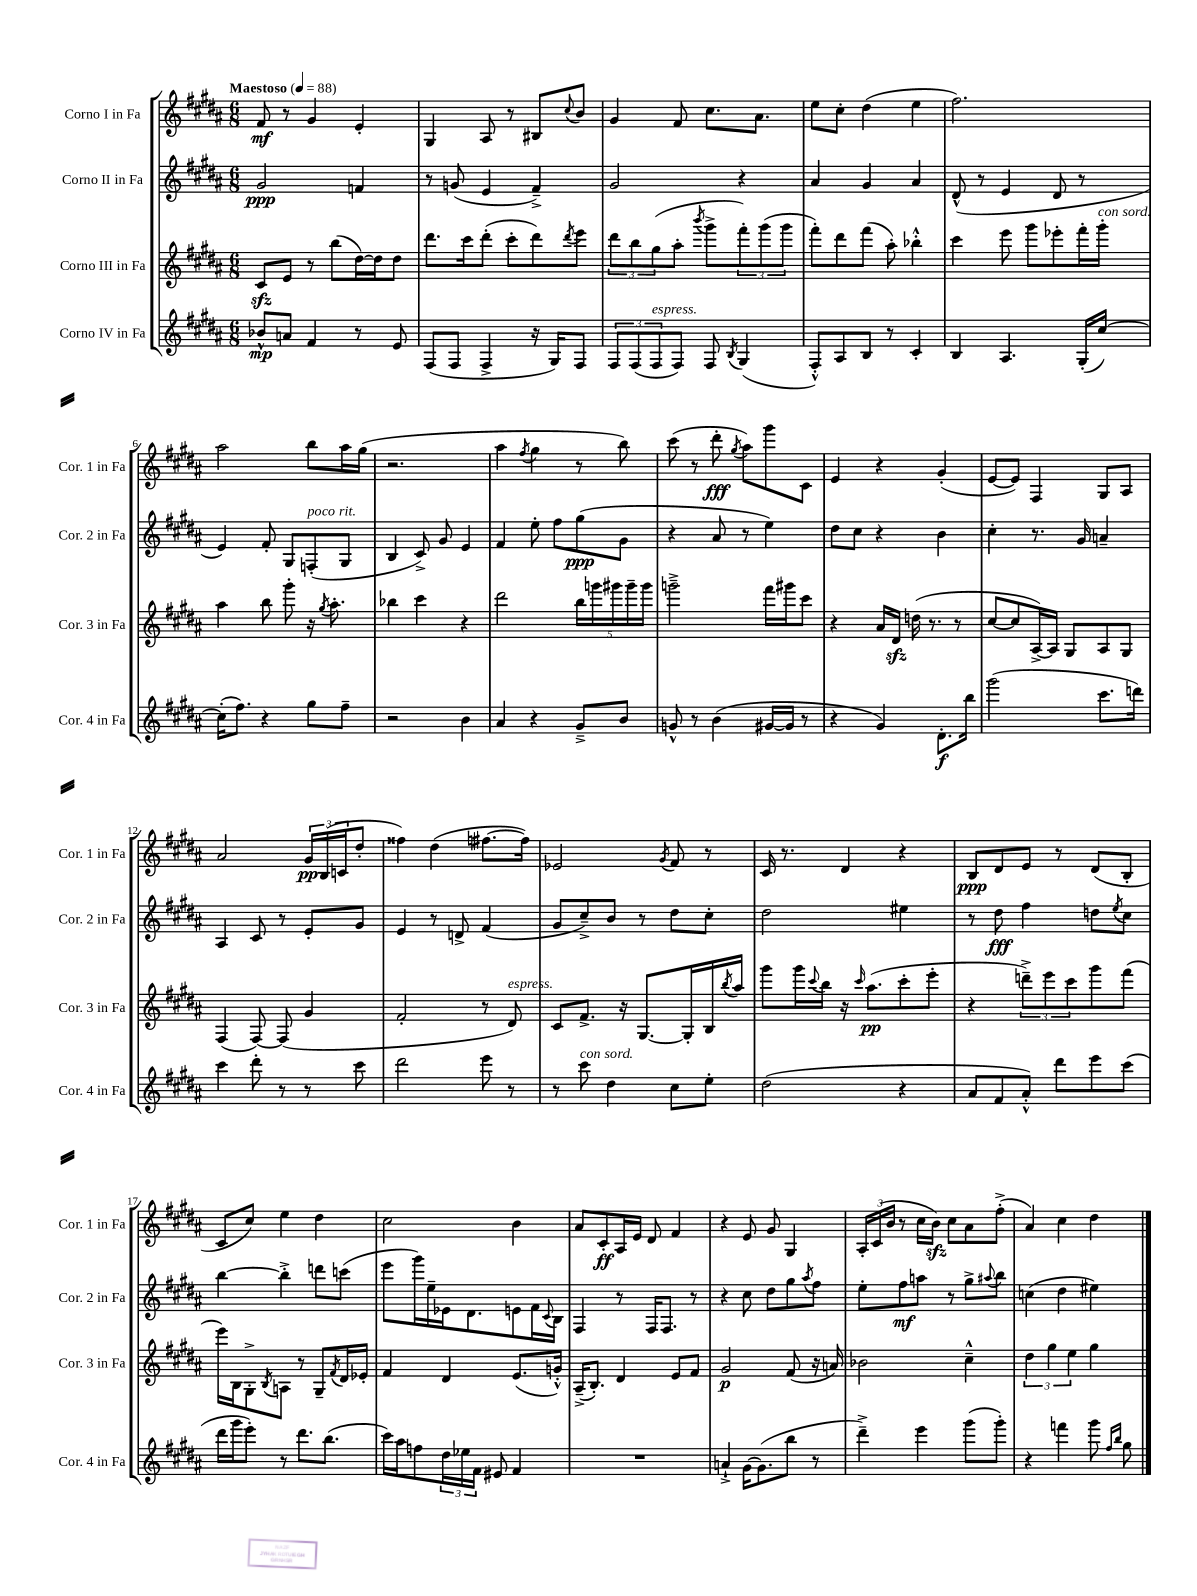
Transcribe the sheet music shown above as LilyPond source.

<<
\new StaffGroup <<
\new Staff = "s0" \with { instrumentName = "Corno I in Fa" shortInstrumentName = "Cor. 1 in Fa" } {
    \clef treble \key b \major \numericTimeSignature \time 6/8 \tempo "Maestoso" 4 = 88
    fis'8\mf r8 gis'4 e'4-. |
    gis4 ais8 r8 bis8 \appoggiatura { cis''8 } b'8 |
    gis'4 fis'8 cis''8. ais'8. |
    e''8 cis''8-. dis''4( e''4 |
    fis''2.) |
    ais''2 b''8 ais''16 gis''16( |
    r2. |
    ais''4 \acciaccatura { fis''8 } gis''4 r8 b''8) |
    cis'''8( r8 dis'''8-.\fff \acciaccatura { gis''8 } ais''8) gis'''8 cis'8 |
    e'4 r4 gis'4-.( |
    e'8~ e'8) fis4 gis8 ais8 |
    ais'2 \tuplet 3/2 { gis'16\pp b16( c'16 } dis''8-. |
    fisis''4) dis''4( fis''8.~ fis''16) |
    ees'2 \acciaccatura { gis'8 } fis'8 r8 |
    cis'16 r8. dis'4 r4 |
    b8\ppp dis'8 e'8 r8 dis'8( b8-. |
    cis'8 cis''8) e''4 dis''4 |
    cis''2 b'4 |
    ais'8 cis'8-.\ff ais16 e'16 dis'8 fis'4 |
    r4 e'8 gis'8 gis4 |
    \tuplet 3/2 { ais16-. cis'16( b'16 } r8 cis''16 b'16\sfz) cis''8 ais'8 fis''8-.->( |
    ais'4) cis''4 dis''4 \bar "|." |
}
\new Staff = "s1" \with { instrumentName = "Corno II in Fa" shortInstrumentName = "Cor. 2 in Fa" } {
    \clef treble \key b \major \numericTimeSignature \time 6/8
    gis'2\ppp f'4 |
    r8 g'8( e'4 fis'4--->) |
    gis'2 r4 |
    ais'4 gis'4 ais'4 |
    dis'8-^( r8 e'4 dis'8 r8 |
    e'4) fis'8-. gis8 f8-.^\markup { \italic "poco rit." }( gis8 |
    b4 cis'8->) gis'8 e'4 |
    fis'4 e''8-. fis''8 gis''8\ppp( gis'8 |
    r4 ais'8 r8 e''4) |
    dis''8 cis''8 r4 b'4 |
    cis''4-. r8. gis'16 a'4-- |
    ais4 cis'8 r8 e'8-. gis'8 |
    e'4 r8 d'8-> fis'4( |
    gis'8 cis''8--->) b'8 r8 dis''8 cis''8-. |
    dis''2 eis''4 |
    r8 dis''8\fff fis''4 d''8 \acciaccatura { e''8 } cis''8 |
    b''4~ b''4-.-> d'''8 c'''8( |
    e'''8 gis'''16) e''16-- ees'16 dis'8. e'8 fis'16 \appoggiatura { cis'8 } b16 |
    fis4 r8 fis16 fis8. r8 |
    r4 cis''8 dis''8 gis''8 \acciaccatura { ais''8 } fis''8 |
    e''8-. fis''8\mf a''8 r8 gis''8-> \appoggiatura { ais''8 } b''8 |
    c''4( dis''4 eis''4) \bar "|." |
}
\new Staff = "s2" \with { instrumentName = "Corno III in Fa" shortInstrumentName = "Cor. 3 in Fa" } {
    \clef treble \key b \major \numericTimeSignature \time 6/8
    cis'8\sfz e'8 r8 b''8( dis''16~) dis''16 dis''8 |
    dis'''8. cis'''16 dis'''8-.( cis'''8-. dis'''8) \acciaccatura { dis'''8 } e'''8 |
    \tuplet 3/2 { dis'''8 b''8 gis''8( } ais''8-. \acciaccatura { b'''8 } gis'''8-> \tuplet 3/2 { fis'''8-.) gis'''8( gis'''8 } |
    fis'''8-.) dis'''8 fis'''8( ais''8-.) bes''4-.-^ |
    cis'''4 e'''8 gis'''8 ees'''8-. fis'''16-. gis'''16-.^\markup { \italic "con sord." } |
    ais''4 b''8 gis'''8-. r16 \acciaccatura { gis''8 } ais''8.-. |
    bes''4 cis'''4 r4 |
    dis'''2 \tuplet 5/4 { b''16 g'''16 gis'''16 gis'''16-- gis'''16 } |
    g'''2---> fis'''16 gis'''16 cis'''8 |
    r4 ais'16 dis'16\sfz d''16( r8. r8 |
    cis''8~ cis''8 ais16~->) ais16 gis8 ais8 gis8 |
    fis4( fis8~) fis8( gis'4 |
    fis'2-. r8 dis'8^\markup { \italic "espress." }) |
    cis'8 fis'8.-> r16 gis8.~ gis16-. b16 \acciaccatura { b''8 } ais''16 |
    gis'''8 gis'''16 \appoggiatura { cis'''8 } b''16 r16 \grace { cis'''16 } ais''8.\pp( cis'''8-. e'''8-. |
    r4 \tuplet 3/2 { d'''8--->) e'''8 cis'''8 } gis'''8 fis'''8( |
    e'''16) b16 gis8-.-> \acciaccatura { b8 } a8 r8 gis8-- \acciaccatura { fis'8 } dis'16 ees'16-. |
    fis'4 dis'4 e'8.( g'16-.-^) |
    ais16--->( b8.-.) dis'4 e'8 fis'8 |
    gis'2\p fis'8( r16 a'16) |
    bes'2 cis''4---^ |
    \tuplet 3/2 { dis''4 gis''4 e''4 } gis''4 \bar "|." |
}
\new Staff = "s3" \with { instrumentName = "Corno IV in Fa" shortInstrumentName = "Cor. 4 in Fa" } {
    \clef treble \key b \major \numericTimeSignature \time 6/8
    bes'8-^\mp a'8 fis'4 r8 e'8 |
    fis8( fis8 fis4-> r16 gis16) fis8 |
    \tuplet 3/2 { fis8 fis8( fis8^\markup { \italic "espress." } } fis8) fis8 \acciaccatura { b8 } gis4( |
    fis8-.-^) ais8 b8 r8 cis'4-. |
    b4 ais4. gis16-.( cis''16~) |
    cis''16-.( fis''8.) r4 gis''8 fis''8-- |
    r2 b'4 |
    ais'4 r4 gis'8---> b'8 |
    g'8-^ r8 b'4( gis'16~ gis'16 r8 |
    r4 gis'4) dis'8.-.\f b''16 |
    gis'''2( cis'''8. d'''16) |
    cis'''4 dis'''8-. r8 r8 cis'''8 |
    dis'''2 e'''8 r8 |
    r8 cis'''8^\markup { \italic "con sord." } dis''4 cis''8 e''8-. |
    dis''2( r4 |
    ais'8 fis'8 ais'8-.-^) dis'''8 e'''8 cis'''8( |
    dis'''16 gis'''16 e'''8-.) r8 dis'''8. b''8.( |
    cis'''16) ais''16 f''8 \tuplet 3/2 { dis''16 ees''16 fis'16 } eis'8 fis'4 |
    R2. |
    a'4-!-> gis'16~ gis'8.( b''8 r8 |
    dis'''4--->) e'''4 gis'''8( gis'''8-.) |
    r4 f'''4 gis'''8 \grace { fis''16 b''16 } gis''8 \bar "|." |
}
>>
>>
